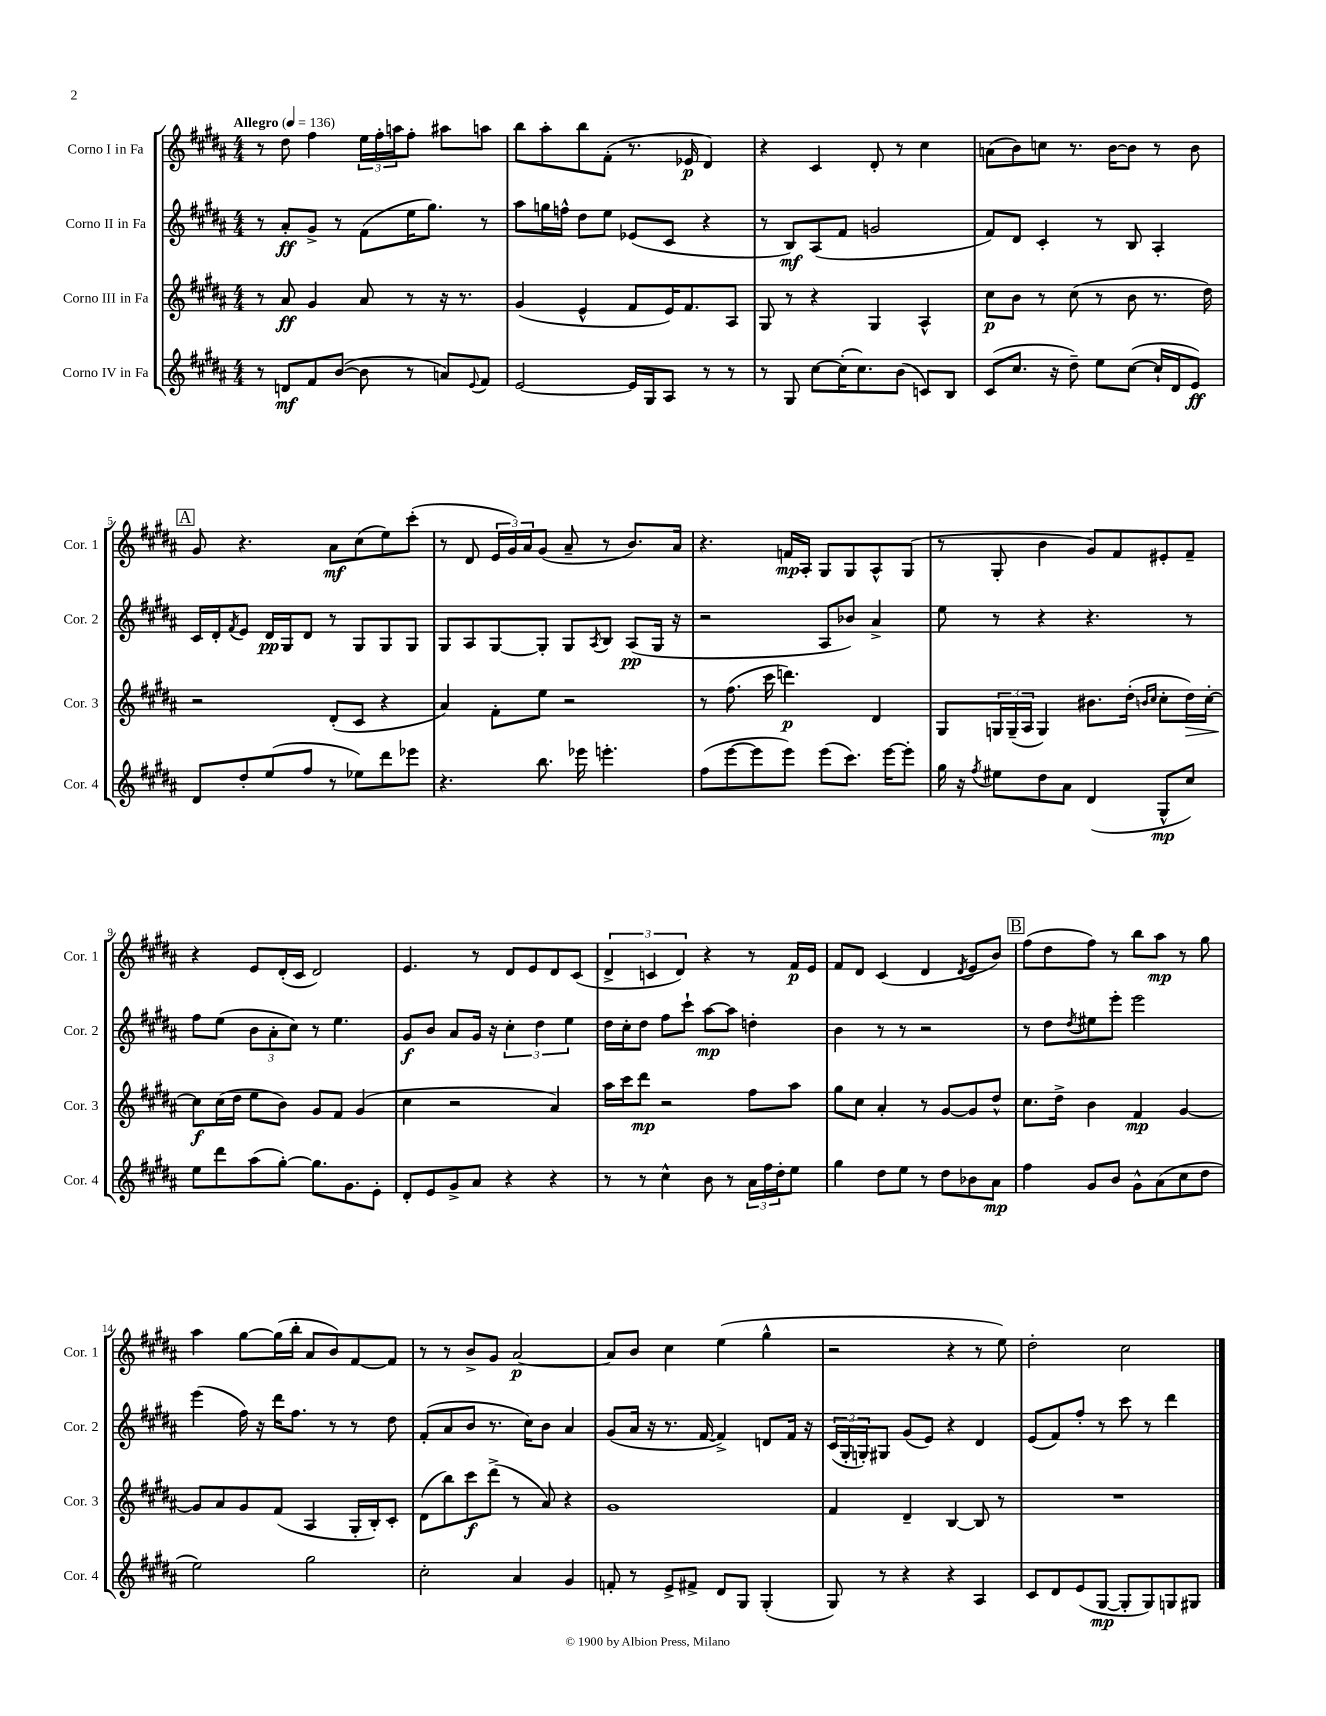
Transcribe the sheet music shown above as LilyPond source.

<<
\new StaffGroup <<
\new Staff = "s0" \with { instrumentName = "Corno I in Fa" shortInstrumentName = "Cor. 1" } {
    \clef treble \key b \major \numericTimeSignature \time 4/4 \tempo "Allegro" 4 = 136
    r8 dis''8 fis''4 \tuplet 3/2 { e''16 fis''16-. a''16 } fis''8-. ais''8 a''8 |
    b''8 ais''8-. b''8 fis'8-.( r8. ees'16\p dis'4) |
    r4 cis'4 dis'8-. r8 cis''4 |
    a'8( b'8) c''8 r8. b'16~ b'8 r8 b'8 |
    \mark \markup { \box "A" } gis'8 r4. ais'8\mf cis''8( e''8) cis'''8-.( |
    r8 dis'8 \tuplet 3/2 { e'16 gis'16) ais'16 } gis'8( ais'8-- r8 b'8.) ais'16 |
    r4. f'16\mp ais16-. gis8 gis8 ais8-^ gis8( |
    r8 gis8-. b'4 gis'8) fis'8 eis'8-. fis'8-- |
    r4 e'8 dis'16-.( cis'16 dis'2) |
    e'4. r8 dis'8 e'8 dis'8 cis'8( |
    \tuplet 3/2 { dis'4-> c'4 dis'4) } r4 r8 fis'16\p e'16 |
    fis'8 dis'8 cis'4( dis'4 \acciaccatura { dis'8 } e'8 b'8) |
    \mark \markup { \box "B" } fis''8( dis''8 fis''8) r8 b''8 ais''8\mp r8 gis''8 |
    ais''4 gis''8~ gis''16( b''16-. ais'8 b'8) fis'8~ fis'8 |
    r8 r8 b'8-> gis'8 ais'2~\p |
    ais'8 b'8 cis''4 e''4( gis''4-^ |
    r2 r4 r8 e''8) |
    dis''2-. cis''2 \bar "|." |
}
\new Staff = "s1" \with { instrumentName = "Corno II in Fa" shortInstrumentName = "Cor. 2" } {
    \clef treble \key b \major \numericTimeSignature \time 4/4
    r8 ais'8-.\ff gis'8-> r8 fis'8( e''16 gis''8.) r8 |
    ais''8 g''16 f''16-^ dis''8 e''8 ees'8( cis'8 r4 |
    r8 b8\mf) ais8( fis'8 g'2 |
    fis'8) dis'8 cis'4-. r8 b8 ais4-. |
    \mark \markup { \box "A" } cis'16 dis'16-. \acciaccatura { fis'8 } e'8 dis'16\pp gis16 dis'8 r8 gis8 gis8 gis8 |
    gis8 ais8 gis8~ gis8-. gis8 \acciaccatura { ais8 } b8 ais8\pp( gis16 r16 |
    r2 ais8 bes'8) ais'4-> |
    e''8 r8 r4 r4. r8 |
    fis''8 e''8( \tuplet 3/2 { b'8 ais'8-. cis''8) } r8 e''4. |
    gis'8\f b'8 ais'8 gis'16 r16 \tuplet 3/2 { cis''4-. dis''4 e''4 } |
    dis''16 cis''16-. dis''8 fis''8 cis'''8-! ais''8~\mp ais''8 d''4-. |
    b'4 r8 r8 r2 |
    \mark \markup { \box "B" } r8 dis''8 \acciaccatura { dis''8 } eis''8 e'''8-. e'''2 |
    e'''4( fis''16) r16 dis'''16 fis''8. r8 r8 dis''8 |
    fis'8-.( ais'8 b'8 r8. cis''16) b'8 ais'4 |
    gis'8( ais'16 r16 r8. fis'16~ fis'4->) d'8 fis'16 r16 |
    \tuplet 3/2 { cis'16( gis16-. g16-.) } gis8 gis'8( e'8) r4 dis'4 |
    e'8( fis'8) fis''8-. r8 cis'''8 r8 dis'''4 \bar "|." |
}
\new Staff = "s2" \with { instrumentName = "Corno III in Fa" shortInstrumentName = "Cor. 3" } {
    \clef treble \key b \major \numericTimeSignature \time 4/4
    r8 ais'8\ff gis'4 ais'8 r8 r16 r8. |
    gis'4( e'4-^ fis'8 e'16) fis'8. ais8 |
    gis8 r8 r4 gis4 ais4-^ |
    cis''8\p b'8 r8 cis''8( r8 b'8 r8. dis''16) |
    \mark \markup { \box "A" } r2 dis'8-.( cis'8 r4 |
    ais'4) fis'8-. e''8 r2 |
    r8 fis''8.( cis'''16 d'''4.\p) dis'4 |
    gis8 \tuplet 3/2 { g16 g16--( ais16 } g4) bis'8. dis''16-.( \grace { b'16 cis''16 } cis''8-. dis''16\>) cis''16~-. |
    cis''8\f\! cis''16( dis''16 e''8 b'8) gis'8 fis'8 gis'4( |
    cis''4 r2 ais'4) |
    ais''16 cis'''16 dis'''8\mp r2 fis''8 ais''8 |
    gis''8 cis''8 ais'4-. r8 gis'8~ gis'8 dis''8-^ |
    \mark \markup { \box "B" } cis''8. dis''16-> b'4 fis'4\mp gis'4~ |
    gis'8 ais'8 gis'8 fis'8( ais4 gis16-. b16-.) cis'8-. |
    dis'8( b''8) cis'''8\f dis'''8->( r8 ais'8) r4 |
    gis'1 |
    fis'4 dis'4-- b4~ b8 r8 |
    R1 \bar "|." |
}
\new Staff = "s3" \with { instrumentName = "Corno IV in Fa" shortInstrumentName = "Cor. 4" } {
    \clef treble \key b \major \numericTimeSignature \time 4/4
    r8 d'8\mf fis'8 b'8~( b'8 r8 a'8) \appoggiatura { e'8 } fis'8 |
    e'2~ e'16 gis16 ais8 r8 r8 |
    r8 gis8 cis''8~ cis''16-.( cis''8.) b'8( c'8) b8 |
    cis'8( cis''8. r16 dis''8--) e''8 cis''8~( cis''16-! dis'16 e'8\ff) |
    \mark \markup { \box "A" } dis'8 dis''8-. e''8( fis''8 r8 ees''8) dis'''8 ees'''8 |
    r4. b''8. ees'''16 e'''4.-. |
    fis''8( e'''8~ e'''8 e'''8) e'''8( cis'''8.) e'''16~ e'''8-. |
    gis''16 r16 \acciaccatura { fis''8 } eis''8 dis''8 ais'8 dis'4( gis8-^\mp cis''8) |
    e''8 dis'''8 ais''8( gis''8~-.) gis''8. gis'8. e'8-. |
    dis'8-. e'8 gis'8-> ais'8 r4 r4 |
    r8 r8 cis''4-^ b'8 r8 \tuplet 3/2 { ais'16 fis''16 dis''16-. } e''8 |
    gis''4 dis''8 e''8 r8 dis''8 bes'8 ais'8\mp |
    \mark \markup { \box "B" } fis''4 gis'8 b'8 gis'8-^ ais'8( cis''8 dis''8 |
    e''2) gis''2 |
    cis''2-. ais'4 gis'4 |
    f'8-. r8 e'8-> fis'8-> dis'8 gis8 gis4-.( |
    gis8) r8 r4 r4 ais4 |
    cis'8 dis'8 e'8( gis8~\mp gis8-. gis8) g8 gis8 \bar "|." |
}
>>
>>
